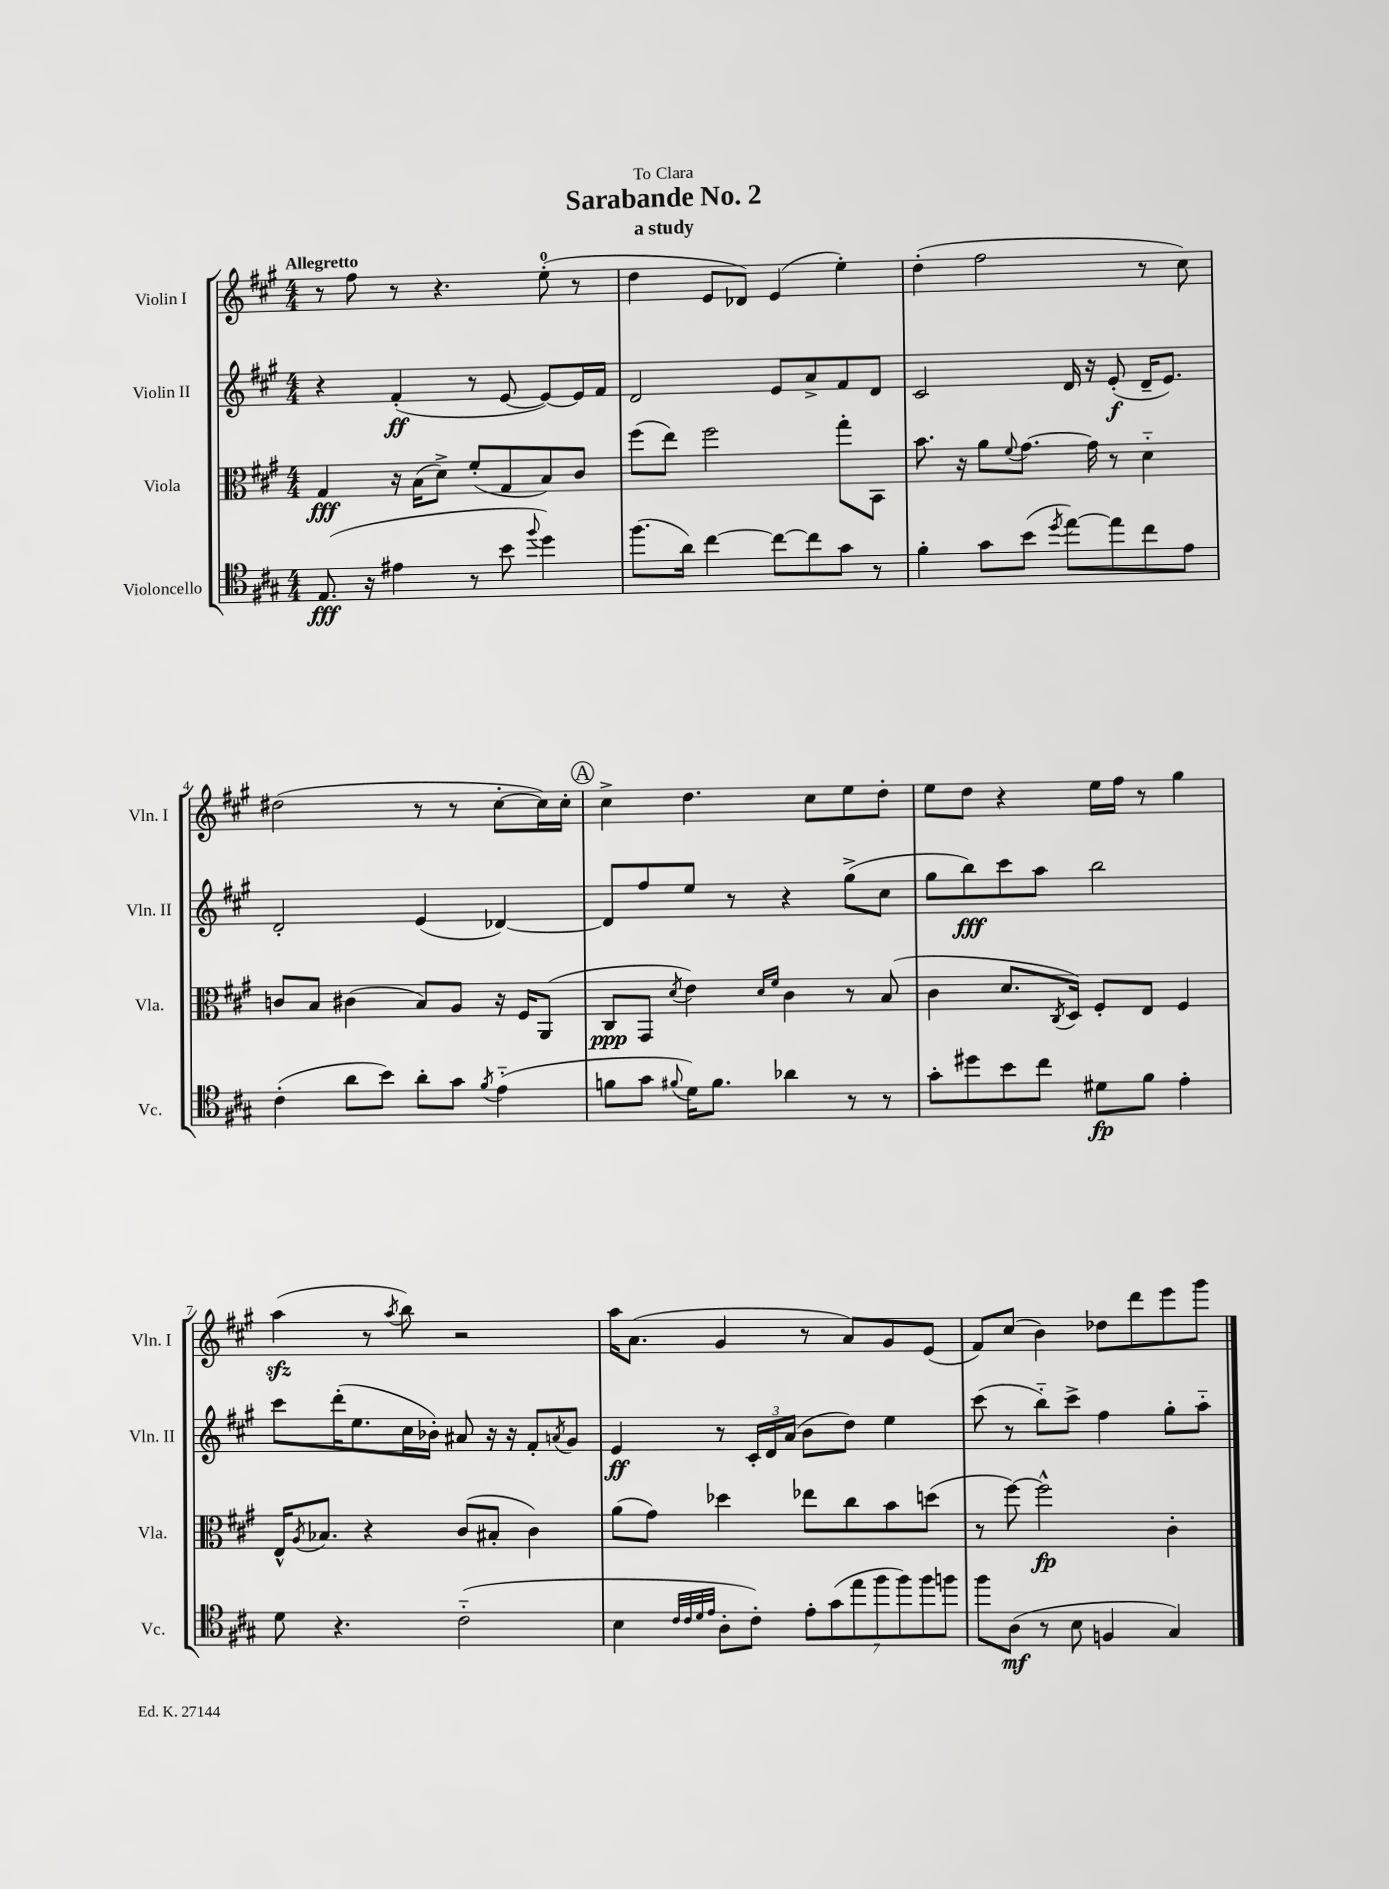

**kern	**kern	**kern	**kern
*staff4	*staff3	*staff2	*staff1
*clefC4	*clefC3	*clefG2	*clefG2
*k[f#c#g#]	*k[f#c#g#]	*k[f#c#g#]	*k[f#c#g#]
*M4/4	*M4/4	*M4/4	*M4/4
(8.E	4G#	4r	8r
.	.	.	8ff#
16r	.	.	.
4e#	16r	(4f#'	8r
.	(16B	.	.
.	8d^)	.	4.r
8r	(8f#'	8r	.
8b	8G#	[8e	.
8qqff#	.	.	.
4dd)	8B)	8e_)	(8ee'
.	8c#	16e]	8r
.	.	16f#	.
=	=	=	=
(8.ff#	(8ff#	2d	4dd
.	8ee)	.	.
16a)	.	.	.
[4cc#	2ff#	.	8e
.	.	.	8d-)
8cc#_	.	8e	(4e
8cc#]	.	8a^	.
8g#	8gg#'	8f#	4ee')
8r	8BB	8d	.
=	=	=	=
4f#'	8.b	2c#	(4dd'
.	16r	.	.
8g#	8a	.	2ff#
.	8qqf#	.	.
(8b	[8.g#	.	.
8qdd	.	.	.
[8ee)	.	16d	.
.	16g#]	16r	.
8ee]	8r	(8e'	.
8cc#	4d'~	16d~	8r
.	.	8.e)	.
8e	.	.	8cc#)
=	=	=	=
(4c#'	8c	2d'	(2dd#
.	8B	.	.
8a	(4c#	.	.
8b)	.	.	.
8a'	8B)	(4e	8r
8g#	8A	.	8r
8qf#	.	.	.
(4e'~	16r	[4d-)	[8cc#'
.	16F#	.	.
.	(8AA	.	16cc#])
.	.	.	16cc#'
=	=	=	=
8f	8C#	8d-]	4cc#^
8g#	8GG#	8ff#	.
8qqf#	8qd	.	.
16d)	4e)	8ee	4.dd
8.f#	.	.	.
.	.	8r	.
.	16qqd	.	.
.	16qqf#	.	.
4a-	4c#	4r	.
.	.	.	8cc#
8r	8r	(8gg#^	8ee
8r	(8B	8cc#	8dd'
=	=	=	=
8g#'	4c#	8gg#	8ee
8dd#	.	8bb)	8dd
8b	8.d	8ccc#	4r
8cc#	.	8aa	.
.	8qC#	.	.
.	16D)	.	.
8d#	8F#'	2bb	16ee
.	.	.	16ff#
8f#	8E	.	8r
4e'	4F#	.	4gg#
=	=	=	=
8d	16E^^	8ccc#	(4aa
.	8qA	.	.
.	8.B-	.	.
4.r	.	(16ddd'	.
.	.	8.ee	.
.	4r	.	8r
.	.	.	8qaa
.	.	16cc#	8bb)
.	.	16b-')	.
(2c#'~	(8c#	8a#	2r
.	8B#'	16r	.
.	.	16r	.
.	4c#)	8f#'	.
.	.	8qa	.
.	.	8g#	.
=	=	=	=
4B	(8a	4e	16aa
.	.	.	(8.a
.	8g#)	.	.
32qqc#	.	.	.
32qqc#	.	.	.
32qqd	.	.	.
32qqe	.	.	.
8A'	4dd-	8r	4g#
8c#')	.	24c#'	.
.	.	24d	.
.	.	(24a	.
14e'	8ee-	8b	8r
(14g#	.	.	.
.	8cc#	8dd)	8a)
14ee	.	.	.
14ff#	.	.	.
.	8b	4ee	8g#
14ff#)	.	.	.
14ff#	.	.	.
.	(8dd	.	(8e
14ff	.	.	.
=	=	=	=
8ff#	8r	(8ccc#	8f#)
(8A	[8ff#)	8r	(8cc#
8r	2ff#^^]	8bb'~)	4b)
8B	.	8ccc#^	.
4F	.	4ff#	8dd-
.	.	.	8ddd
4G#)	4c#'	8gg#'	8eee
.	.	8aa'~	8ggg#
==	==	==	==
*-	*-	*-	*-
